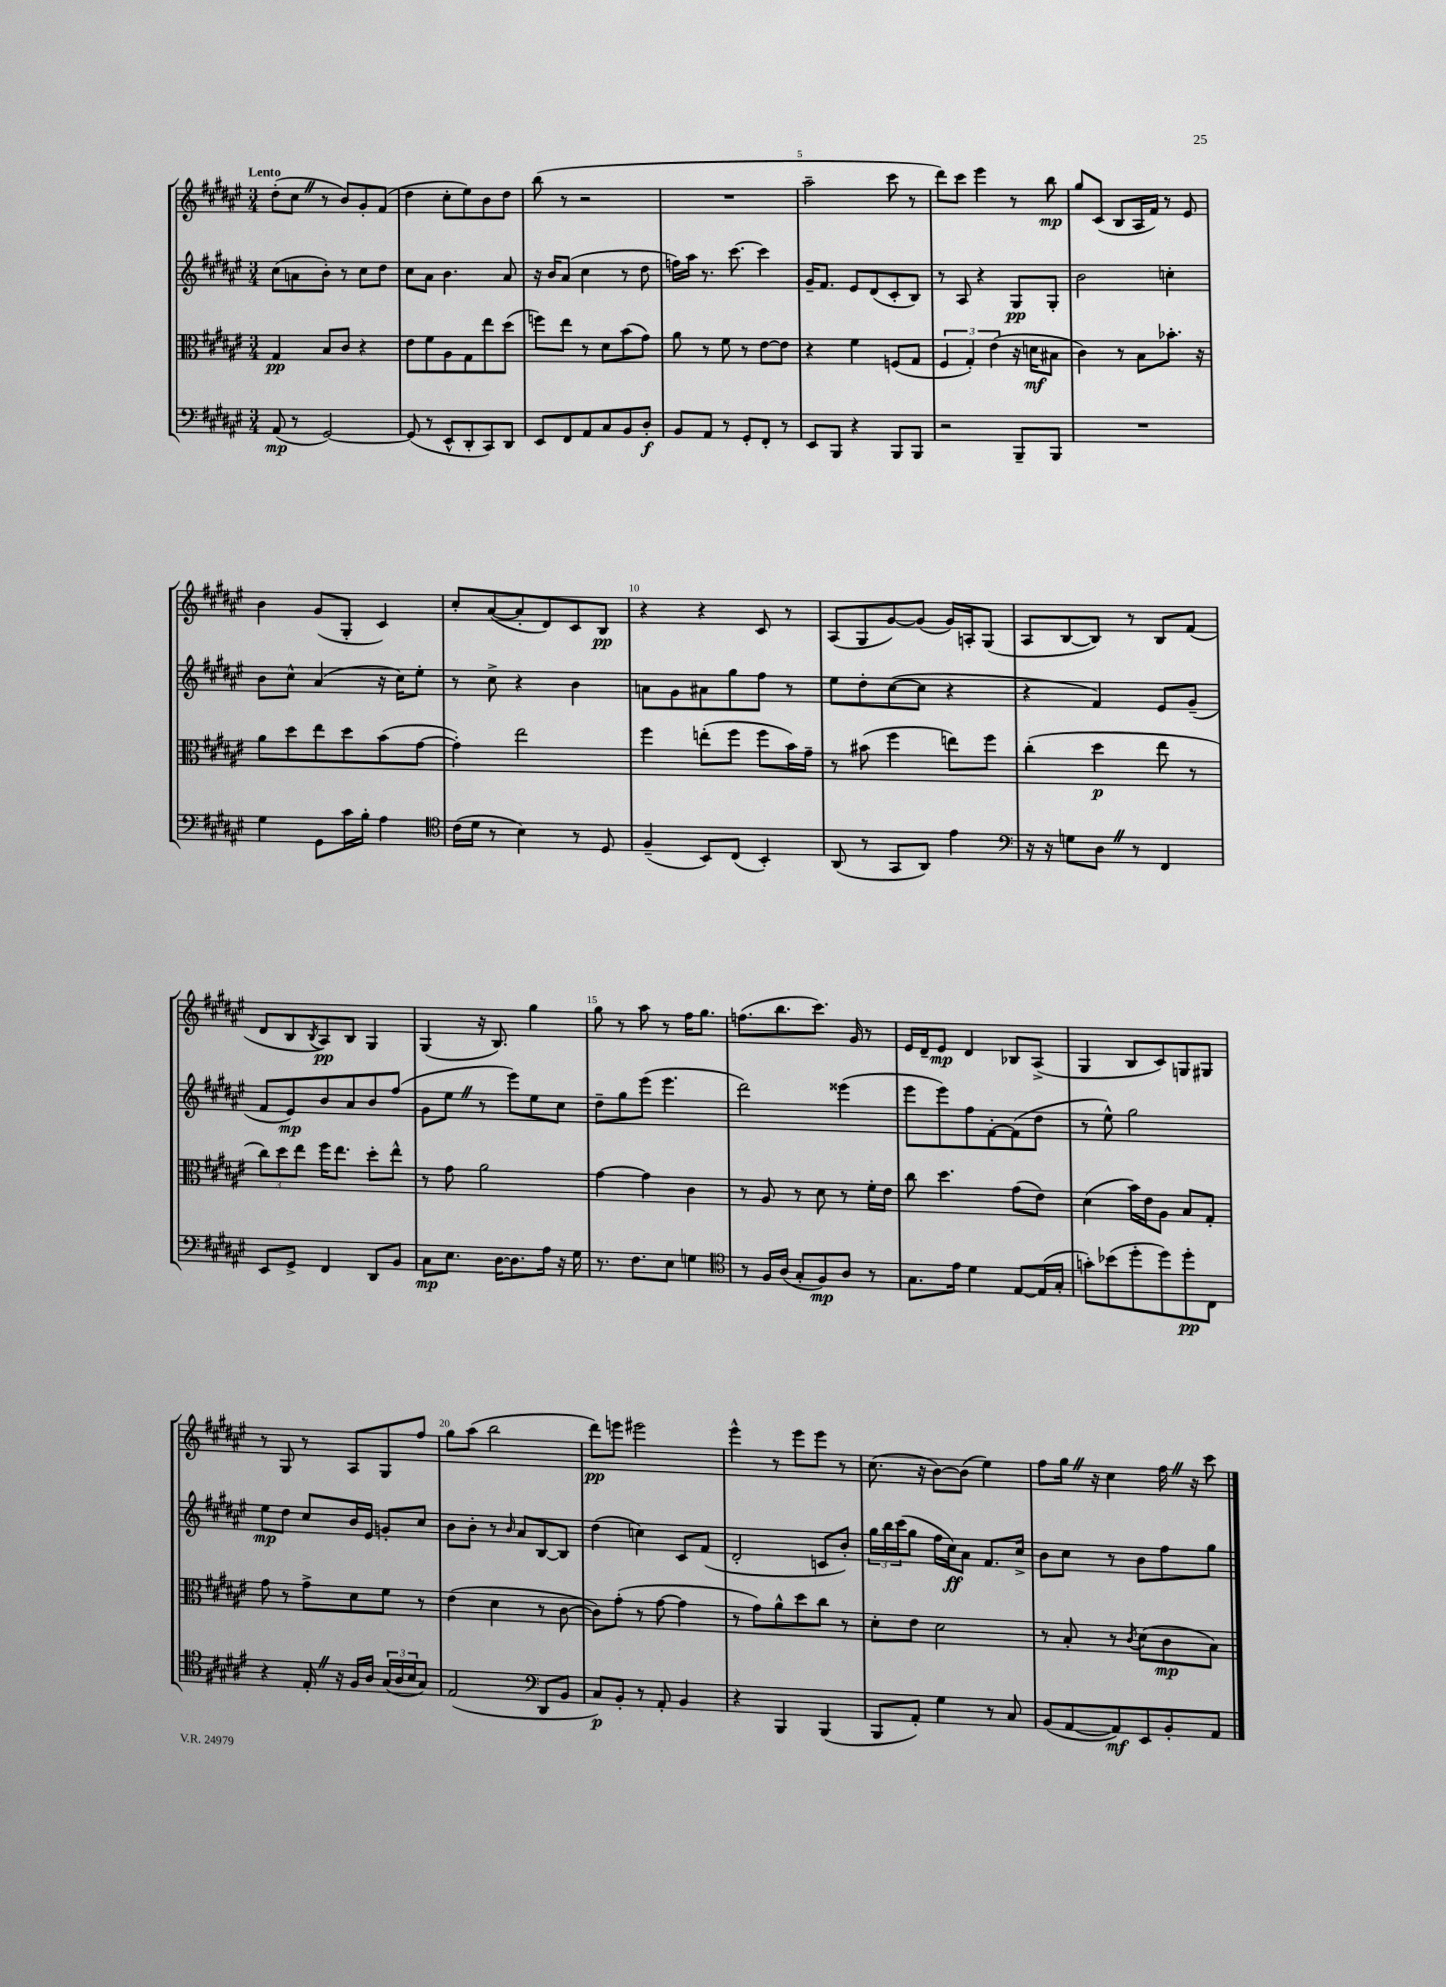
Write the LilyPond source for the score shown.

<<
\new StaffGroup <<
\new Staff = "s0" {
    \clef treble \key fis \major \numericTimeSignature \time 3/4 \tempo "Lento"
    dis''8-.( cis''8 \once \override BreathingSign.text = \markup { \musicglyph "scripts.caesura.straight" } \breathe r8 b'8) gis'8-. fis'8( |
    dis''4 cis''8-. eis''8) b'8 dis''8 |
    b''8( r8 r2 |
    R2. |
    ais''2-- cis'''8 r8 |
    dis'''8) cis'''8 eis'''4 r8 b''8\mp |
    gis''8 cis'8( b8 ais16 fis'16) r8 eis'8 |
    b'4 gis'8( gis8-. cis'4) |
    cis''8-. ais'8~( ais'8-. dis'8) cis'8 b8\pp |
    r4 r4 cis'8 r8 |
    ais8( gis8 gis'8~) gis'8( gis'16) a16-. gis8( |
    ais8 b8~ b8) r8 b8 fis'8( |
    dis'8 b8 \acciaccatura { b8 } ais8\pp) b8 gis4 |
    gis4( r16 b8.) gis''4 |
    gis''8 r8 ais''8 r8 fis''16 gis''8. |
    f''8.( b''8. cis'''8.) gis'16 r8 |
    eis'16 dis'16-- eis'8\mp dis'4 bes8 ais8->( |
    gis4 b8 cis'8) g8 gis8 |
    r8 gis8 r8 ais8 gis8 fis''8 |
    gis''8 ais''8( b''2 |
    dis'''8\pp) e'''8 eis'''2 |
    eis'''4-^ r8 eis'''8 eis'''8 r8 |
    cis''8.( r16 b'8~) b'8( eis''4) |
    fis''8 gis''16 \once \override BreathingSign.text = \markup { \musicglyph "scripts.caesura.straight" } \breathe r16 cis''4 fis''16 \once \override BreathingSign.text = \markup { \musicglyph "scripts.caesura.straight" } \breathe r16 cis'''8 \bar "|." |
}
\new Staff = "s1" {
    \clef treble \key fis \major \numericTimeSignature \time 3/4
    cis''8( a'8 b'8-.) r8 cis''8 dis''8 |
    cis''8 ais'8 b'4. ais'8 |
    r16 b'16 ais'8( cis''4 r8 dis''8 |
    f''16) ais''16 r8. cis'''8.~ cis'''4 |
    gis'16-- fis'8. eis'8 dis'8( cis'8-. b8) |
    r8 ais8 r4 gis8\pp gis8-. |
    b'2 c''4-. |
    b'8 cis''8-^ ais'4( r16 cis''16) eis''8-. |
    r8 cis''8-> r4 b'4 |
    a'8 gis'8 ais'8 gis''8 fis''8 r8 |
    eis''8 dis''8-. cis''8~( cis''8 r4 |
    r4 fis'4) eis'8 gis'8--( |
    fis'8 eis'8\mp) b'8 ais'8 b'8 fis''8( |
    gis'8 eis''8 \once \override BreathingSign.text = \markup { \musicglyph "scripts.caesura.straight" } \breathe r8 eis'''8) eis''8 cis''8 |
    dis''8-- gis''8 eis'''8( eis'''4. |
    dis'''2) eisis'''4( |
    eis'''8 eis'''8) fis''8 fis'8~-. fis'8( dis''8 |
    r8 eis''8-^) gis''2 |
    eis''8\mp dis''8 cis''8 b'16 eis'16 g'8-. cis''8 |
    b'8 b'8-. r8 \grace { b'16 } ais'8 b8~ b8 |
    dis''4( c''4) cis'8 fis'8( |
    dis'2-. c'8 b'8-.) |
    \tuplet 3/2 { gis''16 b''16 cis'''16( } gis''8 fis''16 cis''16\ff) ais'8 fis'8. cis''16-> |
    b'8 cis''8 r8 b'8 fis''8 gis''8 \bar "|." |
}
\new Staff = "s2" {
    \clef alto \key fis \major \numericTimeSignature \time 3/4
    gis4\pp b8 cis'8 r4 |
    eis'8 fis'8 ais8 gis8 eis''8 dis''8( |
    f''8) eis''8 r8 dis'8 b'8( gis'8) |
    ais'8 r8 fis'8 r8 eis'8~ eis'8 |
    r4 fis'4 f8( gis8 |
    \tuplet 3/2 { fis4 gis4-.) eis'4( } r16 d'16\mf bis8 |
    cis'4) r8 b8 bes'8.-. r16 |
    ais'8 dis''8 eis''8 dis''8 b'8( gis'8~ |
    gis'4-.) eis''2 |
    fis''4 e''8-.( fis''8 fis''8 b'16) gis'16-- |
    r8 bis'8( fis''4 e''8) fis''8 |
    cis''4-.( dis''4\p eis''8 r8 |
    \tuplet 3/2 { cis''8) dis''8 eis''8 } fis''16 eis''8. dis''8-. eis''8-^ |
    r8 gis'8 ais'2 |
    gis'4~ gis'4 cis'4 |
    r8 ais8 r8 dis'8 r8 fis'16-. eis'16 |
    cis''8 dis''4. gis'8( eis'8) |
    dis'4( b'16) eis'16 ais8 b8 gis8-. |
    gis'8 r8 gis'8-> dis'8 fis'8 r8 |
    eis'4( dis'4 r8 cis'8~ |
    cis'8) gis'8-.( r8 gis'8~ gis'4 |
    r8 gis'8) ais'8-^ dis''8 cis''8 r8 |
    dis'8-. eis'8 dis'2 |
    r8 b8-. r8 \acciaccatura { cis'8 } dis'8( cis'8\mp b8) \bar "|." |
}
\new Staff = "s3" {
    \clef bass \key fis \major \numericTimeSignature \time 3/4
    ais,8\mp( r8 gis,2~) |
    gis,8( r8 eis,8-^ dis,8-. cis,8) dis,8 |
    eis,8 fis,8 ais,8 cis8 b,8 dis8-.\f |
    b,8 ais,8 r8 gis,8-. fis,8-. r8 |
    eis,8 b,,8 r4 b,,8 b,,8 |
    r2 b,,8-- b,,8 |
    R2. |
    gis4 gis,8 cis'16 b16-. ais4 |
    \clef tenor cis'16( dis'16 r8 b4) r8 dis8 |
    fis4--( b,8) cis8( b,4-.) |
    ais,8( r8 gis,8 ais,8) eis'4 |
    \clef bass r16 r16 g8 dis8 \once \override BreathingSign.text = \markup { \musicglyph "scripts.caesura.straight" } \breathe r8 fis,4 |
    eis,8 gis,8-> fis,4 dis,8 b,8 |
    cis8\mp eis8. dis16~ dis8. ais16 r16 gis16 |
    r8. fis8. eis8 g4 |
    \clef tenor r8 fis16 ais16( gis8-. fis8\mp) ais8 r8 |
    gis8. eis'16 dis'4 eis8~ eis16( gis16-. |
    g'8-.) bes'8( dis''8-. dis''8) dis''8-.\pp cis8 |
    r4 eis16-. \once \override BreathingSign.text = \markup { \musicglyph "scripts.caesura.straight" } \breathe r16 fis16 ais16 \tuplet 3/2 { gis16( ais16 b16 } gis8) |
    eis2( \clef bass dis,8 b,8 |
    cis8\p) b,8-. r8 ais,8-. b,4 |
    r4 b,,4 b,,4( |
    b,,8 ais,8-.) gis4 r8 cis8 |
    b,8( ais,8~ ais,8\mf) eis,8 b,8-. ais,8 \bar "|." |
}
>>
>>
\layout { \context { \Score \override BarNumber.break-visibility = ##(#f #t #t) barNumberVisibility = #(every-nth-bar-number-visible 5) } }
